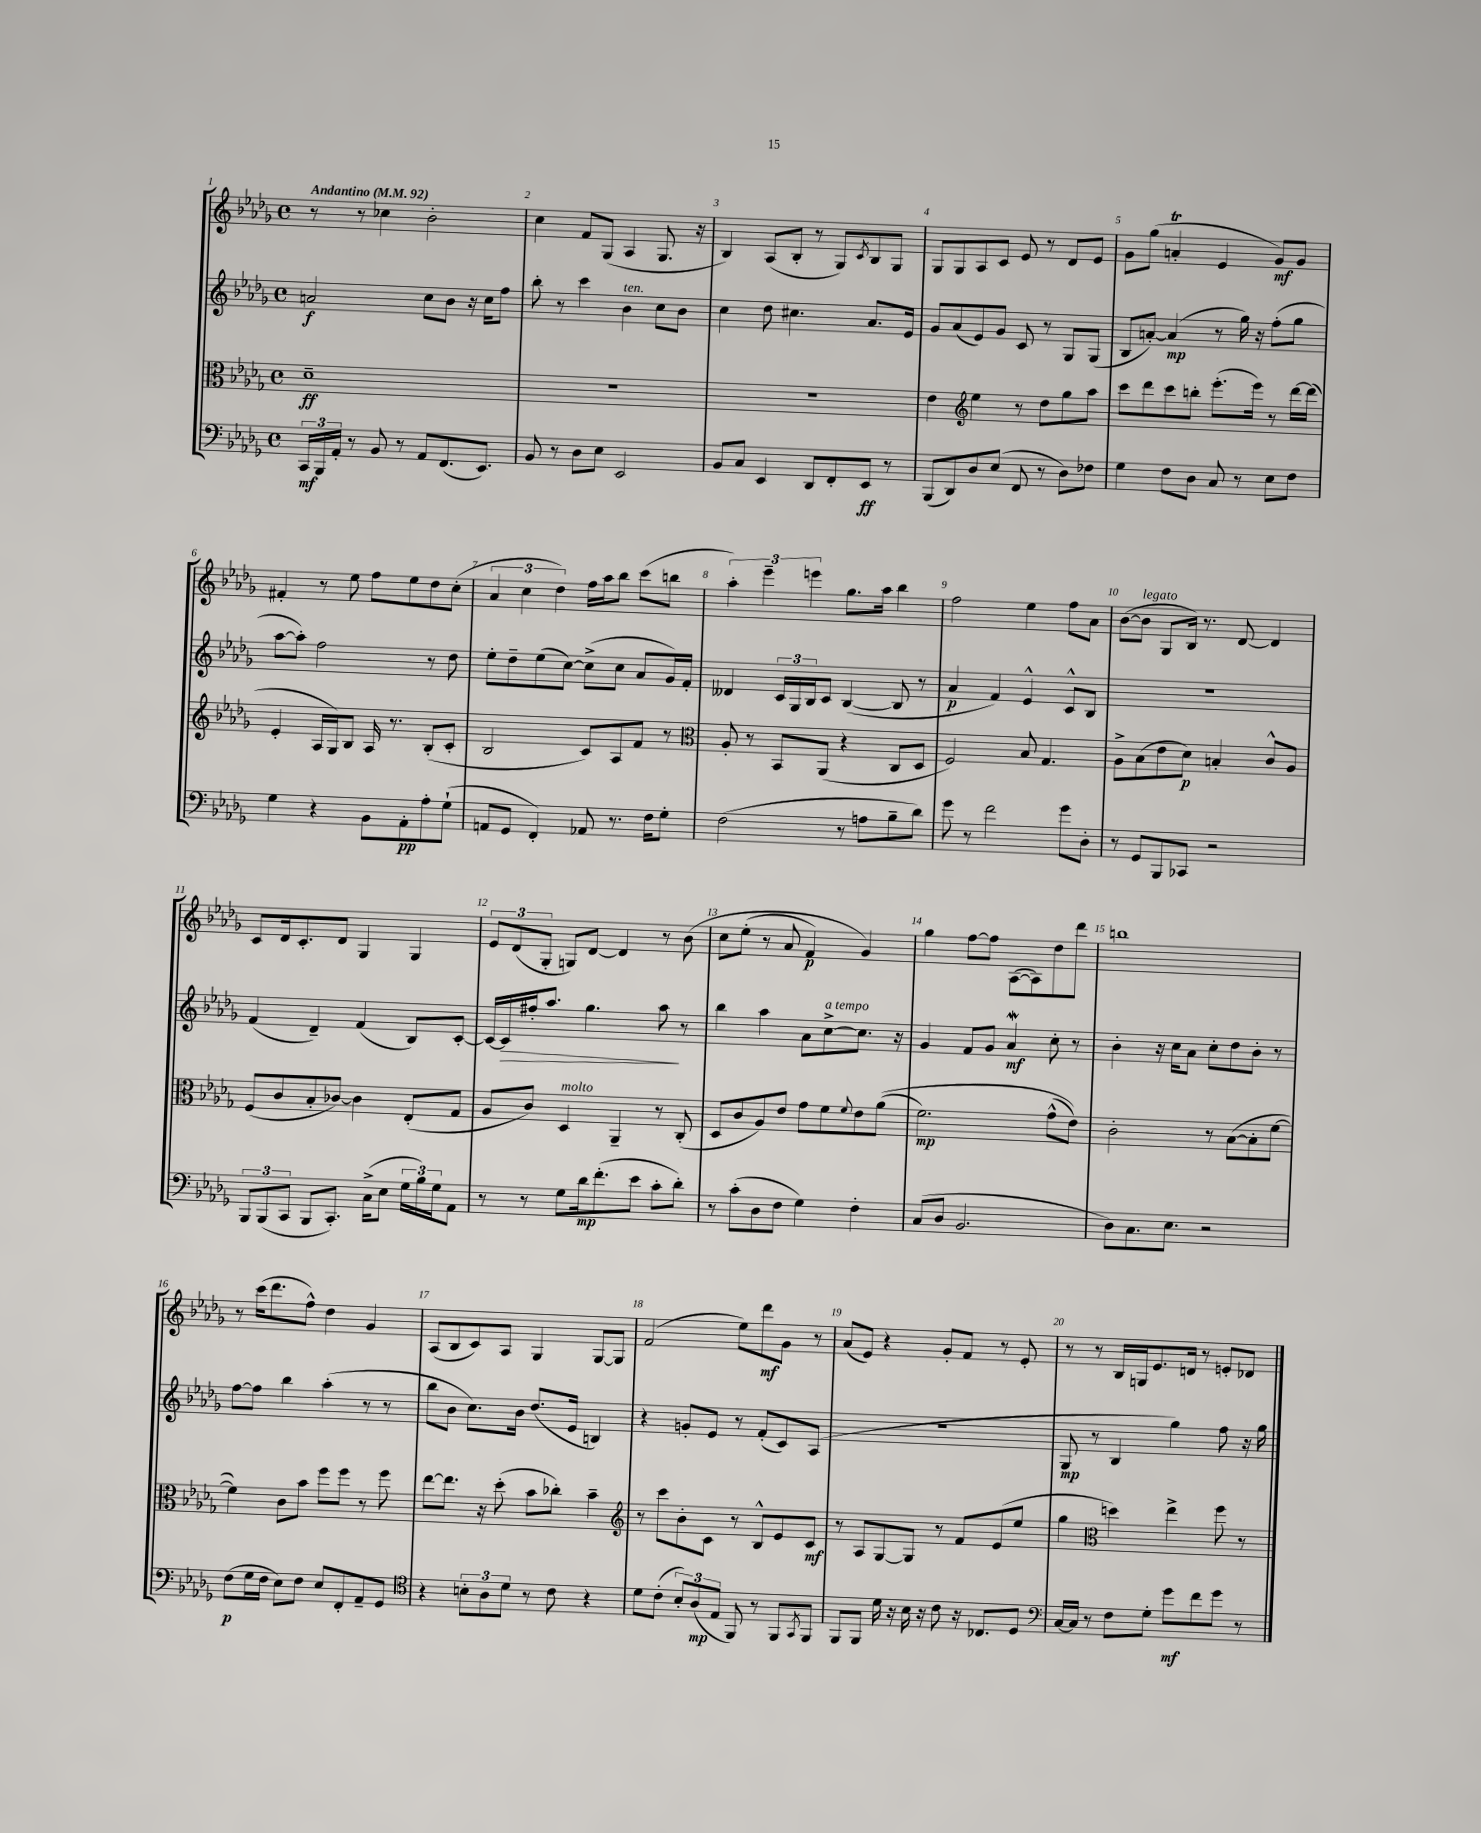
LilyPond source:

<<
\new StaffGroup <<
\new Staff = "s0" {
    \clef treble \key des \major \defaultTimeSignature \time 4/4 \tempo "Andantino" 4 = 92
    r8 r8 ces''4 bes'2-. |
    c''4 f'8 ges8( aes4 ges8. r16 |
    bes4) aes8( bes8-. r8 ges8) \acciaccatura { c'8 } bes8 ges8 |
    ges8 ges8 aes8 c'8 ees'8 r8 des'8 ees'8 |
    ges'8 ges''8( a'4-.\trill ees'4 ges'8\mf) ges'8 |
    fis'4-. r8 ees''8 f''8 ees''8 des''8 c''8-.( |
    \tuplet 3/2 { aes'4 c''4 des''4) } f''16 aes''16 bes''8 c'''8( b''8 |
    \tuplet 3/2 { aes''4-.) ees'''4-- e'''4 } ges''8. aes''16 bes''4 |
    f''2 ees''4 f''8 aes'8 |
    bes'8~( bes'8^\markup { \italic "legato" } ges8 bes16) r8. des'8~ des'4 |
    c'8 des'16 c'8.-. des'8 ges4 ges4 |
    \tuplet 3/2 { ees'8 des'8( ges8-. } g8) des'8~ des'4 r8 bes'8\( |
    c''8 ees''8-.( r8 aes'8 f'4\p) ges'4\) |
    ges''4 f''8~ f''8 aes8~( aes8) des''8 des'''8 |
    b''1 |
    r8 c'''16( des'''8. f''8-^) des''4 ges'4 |
    aes8( bes8 c'8) aes8 ges4 ges8~ ges8 |
    f'2( ees''8) des'''8\mf ges'8 r8 |
    aes'8( ees'8) r4 ges'8-. f'8 r8 ees'8-. |
    r8 r8 bes16 g16 ees'8. d'16 r8 e'8-. des'8 \bar "|." |
}
\new Staff = "s1" {
    \clef treble \key des \major \defaultTimeSignature \time 4/4
    a'2\f c''8 bes'8 r16 c''16 f''8 |
    bes''8-. r8 c'''4 bes'4^\markup { \italic "ten." } c''8 bes'8 |
    c''4 des''8 cis''4. aes'8. ees'16 |
    ges'8 aes'8( ees'8) ges'8 c'8 r8 ges8 ges8( |
    bes8 a'8~-.) a'4\mp( r8 ges''16) r16 f''8-.( ges''8 |
    aes''8~ aes''8-.) f''2 r8 des''8 |
    ees''8-. des''8-- ees''8( c''8~) c''8->( c''8 aes'8 ges'16) f'16-. |
    deses'4 \tuplet 3/2 { c'16 ges16 bes16 } c'8 bes4~( bes8 r8 |
    aes'4\p f'4) ees'4-^ c'8-^ bes8 |
    R1 |
    f'4( des'4--) f'4( bes8) c'8~-. |
    c'16~ c'16\> fis''16-. aes''8. ges''4. aes''8\! r8 |
    bes''4 aes''4 aes'8 c''8~->^\markup { \italic "a tempo" } c''8. r16 |
    ges'4 f'8 ges'8 aes'4\mordent\mf c''8-. r8 |
    bes'4-. r16 c''16 aes'8 c''8-. des''8 bes'8-. r8 |
    f''8~ f''8 bes''4 aes''4-.( r8 r8 |
    bes''8 bes'8 c''8.) bes'16 des''8.( ees'16 b4) |
    r4 g'8-. ees'8 r8 f'8-.( c'8) aes8( |
    R1 |
    ges8\mp r8 bes4 ges''4) f''8 r16 ges''16 \bar "|." |
}
\new Staff = "s2" {
    \clef alto \key des \major \defaultTimeSignature \time 4/4
    des'1--\ff |
    R1 |
    R1 |
    ees'4 \clef treble ees''4 r8 des''8 ges''8 aes''8 |
    c'''8 des'''8 c'''8 b''8-. ees'''8.-.( ees'''16) r8 des'''16~ des'''16( |
    ees'4-. aes16 ges16) bes8 aes16 r8. bes8-.( c'8-. |
    bes2 c'8) aes8 f'8 r8 |
    \clef alto aes8-. r8 bes,8 aes,8( r4 c8 des8 |
    f2) bes8 ges4. |
    aes8-> bes8( ees'8 des'8\p) b4-. c'8-^ aes8 |
    f8( c'8 bes8-. ces'8~) ces'4 ees8-.( ges8 |
    aes8 c'8) des4^\markup { \italic "molto" } aes,4-- r8 c8-.( |
    des8 c'8 aes8) ees'8 ges'8 f'8 \appoggiatura { f'8 } ees'8 aes'8(\( |
    f'2.\mp) ges'8-^( ees'8)\) |
    c'2-. r8 bes8~( bes8-. f'8~ |
    f'4) c'8 bes'8 f''8 f''8 r8 f''8 |
    ees''8~ ees''8. r16 des''8-.( bes'8 ces''8-.) bes'4-- |
    \clef treble r8 c'''8 bes'8-. c'8 r8 bes8-^ ees'8 c'8\mf |
    r8 aes8 ges8~ ges8 r8 f'8 ees'8( ees''8 |
    ges''4 \clef alto d''4) ees''4-> f''8 r8 \bar "|." |
}
\new Staff = "s3" {
    \clef bass \key des \major \defaultTimeSignature \time 4/4
    \tuplet 3/2 { c,16\mf bes,,16 aes,16-. } r8 bes,8 r8 aes,8 f,8.( ees,8.) |
    bes,8 r8 des8 ees8 ees,2 |
    bes,8 c8 ees,4 des,8 f,8-. ees,8\ff r8 |
    bes,,8( des,8) des8 ees8( f,8 r8 des8) fes8 |
    ges4 f8 des8 c8 r8 ees8 f8 |
    ges4 r4 bes,8 aes,8-.\pp aes8-. ges8-!( |
    a,8 ges,8 f,4-.) aes,8 r8. f16 ges8-. |
    f2( r8 a8 bes8-- des'8) |
    ges'8 r8 f'2 ges'8 des8-. |
    r8 ges,8 bes,,8 ces,8 r2 |
    \tuplet 3/2 { bes,,8 bes,,8( c,8 } bes,,8 c,8.-.) c16->( ees8 \tuplet 3/2 { ges16 bes16) ges16 } aes,8 |
    r8 r8 ges8 des'16\mp f'8.-.( ees'8 c'8-. des'8-.) |
    r8 c'8-.( des8 f8 ges4) f4-. |
    c8( des8 bes,2. |
    des8) c8. ees8. r2 |
    f8\p( ges16 f16 ees8) f8 ees8 f,8-. aes,8-- ges,8 |
    \clef tenor r4 \tuplet 3/2 { b8-. aes8 des'8 } r8 c'8 r4 |
    des'8 c'8-.( \tuplet 3/2 { bes8-.) aes8\mp( ees8 } f,8) r8 f,8 \acciaccatura { ges,8 } f,8 |
    f,8 f,8 des'16 r16 bes16 r16 c'8 r16 ces8. des8 |
    \clef bass c16~ c16 r8 f8 ges8-. ges'8\mf f'8 ges'8 r8 \bar "|." |
}
>>
>>
\layout { \context { \Score \override BarNumber.break-visibility = ##(#f #t #t) barNumberVisibility = #all-bar-numbers-visible } }
